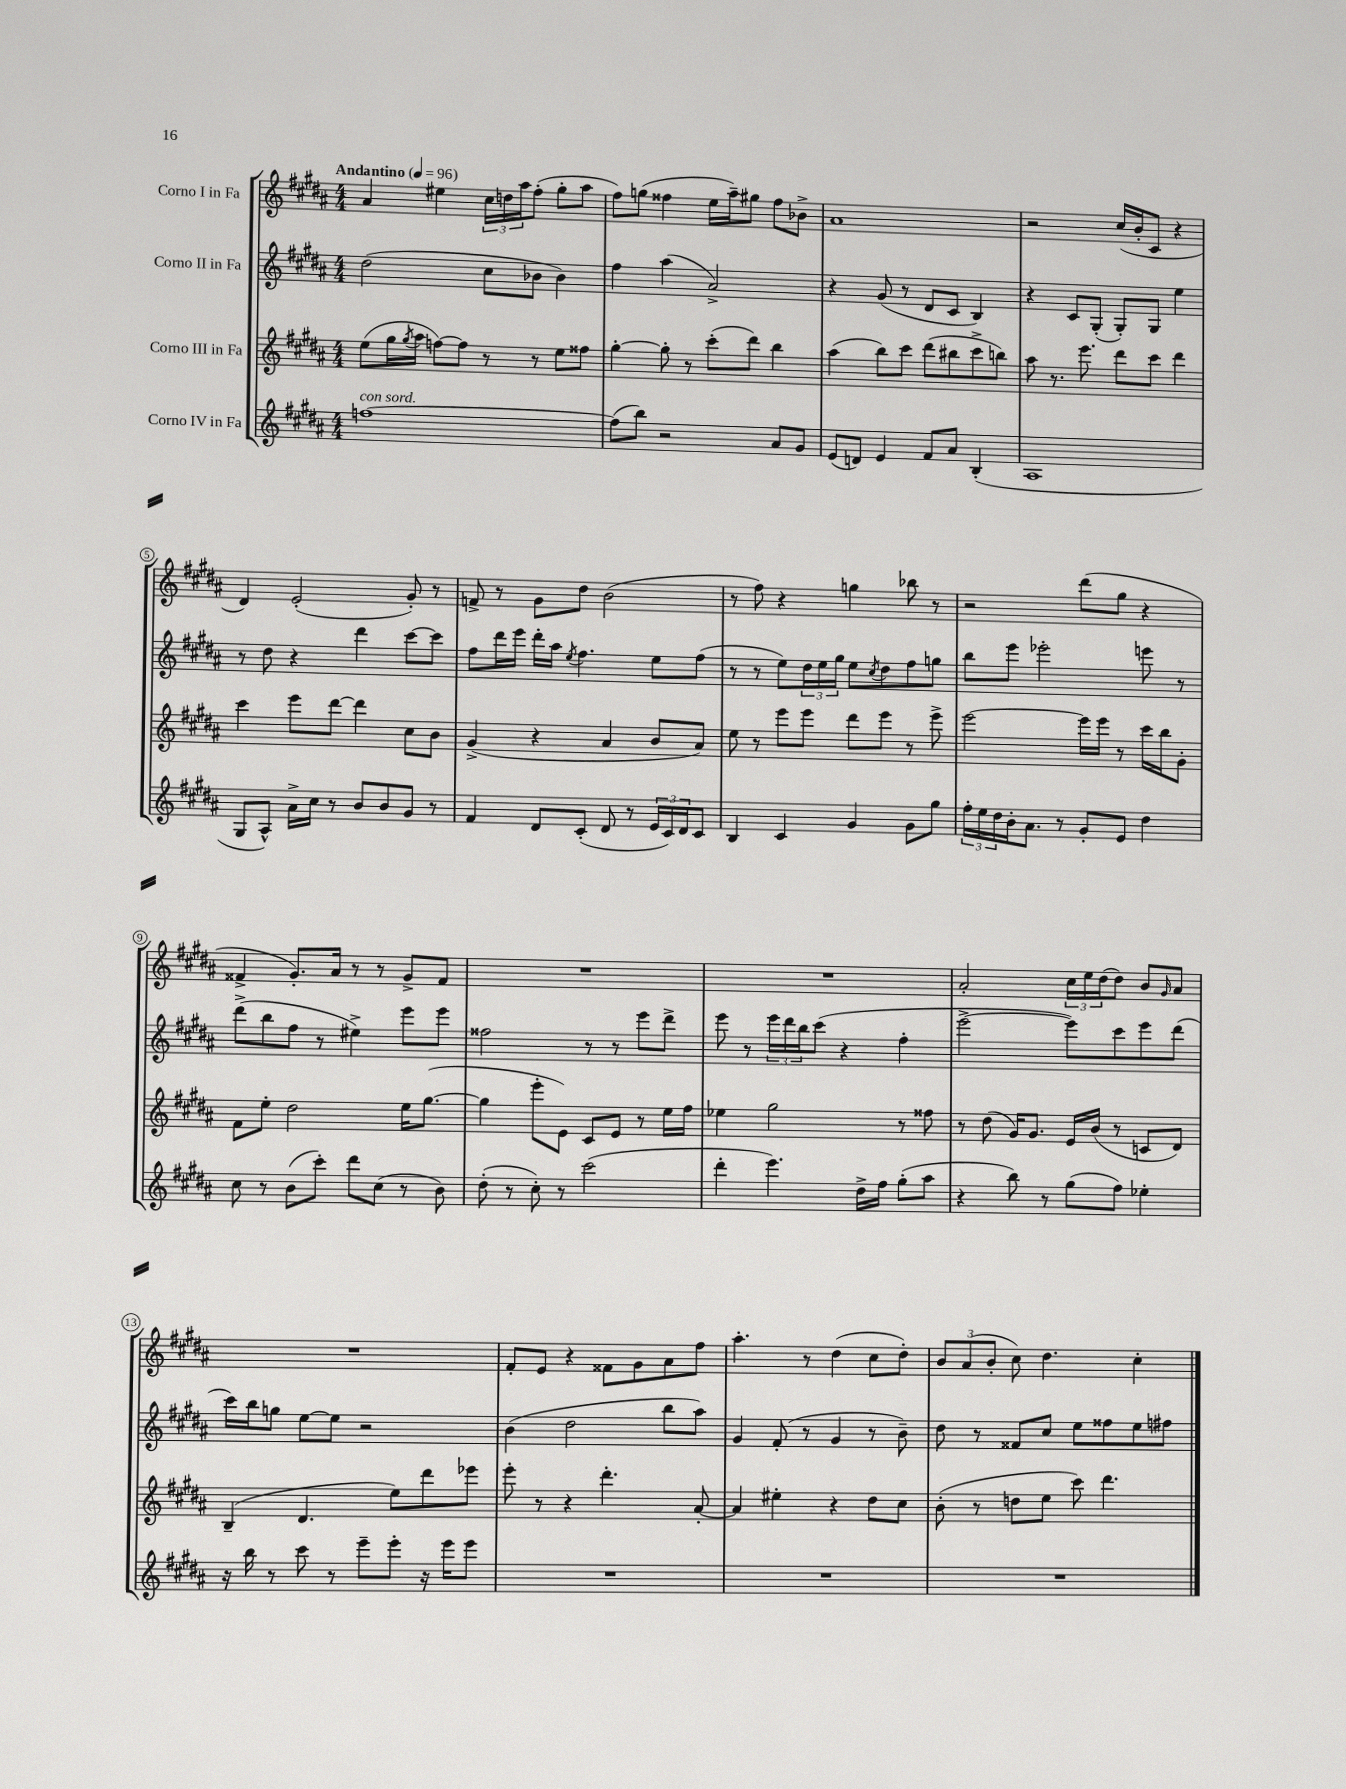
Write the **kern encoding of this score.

**kern	**kern	**kern	**kern
*staff4	*staff3	*staff2	*staff1
*clefG2	*clefG2	*clefG2	*clefG2
*k[f#c#g#d#a#]	*k[f#c#g#d#a#]	*k[f#c#g#d#a#]	*k[f#c#g#d#a#]
*M4/4	*M4/4	*M4/4	*M4/4
*MM96	*MM96	*MM96	*MM96
[1ff	(8ee	(2dd#	4a#
.	16gg#	.	.
.	8qgg#	.	.
.	16aa#	.	.
.	[8ff)	.	4ee#
.	8ff]	.	.
.	8r	8cc#	24cc#
.	.	.	24dd
.	.	.	24aa#
.	8r	8b-	(8ff#'
.	8ee	4b-)	8gg#'
.	8ff##	.	8aa#
=	=	=	=
(8ff]	[4gg#'	4ff#	8ff#)
8bb)	.	.	(8gg
2r	8gg#']	(4aa#	4ff##
.	8r	.	.
.	(8ccc#'	2a#^)	16ee
.	.	.	16aa#~)
.	8ddd#)	.	8gg#
8a#	4bb	.	8ff##
8g#	.	.	8b-^
=	=	=	=
(8e	(4aa#	4r	1a#
8d)	.	.	.
4e	8bb)	(8g#	.
.	8ccc#	8r	.
8f#	(8ddd#	8d#	.
8a#	8bb#	8c#	.
(4B'	8ccc#^	4B)	.
.	8bb)	.	.
=	=	=	=
1A#	8aa#	4r	2r
.	8.r	.	.
.	.	8c#	.
.	8.eee	.	.
.	.	(8G#'	.
.	8ddd#	8G#')	(16cc#
.	.	.	16b'
.	8ccc#	8G#	8c#
.	4ddd#	4ee	4r
=	=	=	=
8G#	4ccc#	8r	4d#)
8A#^^)	.	8dd#	.
16a#^	8eee	4r	(2e'
16cc#	.	.	.
8r	[8ddd#	.	.
8b	4ddd#]	4ddd#	.
8b	.	.	.
8g#	8cc#	[8ccc#	8g#')
8r	8b	8ccc#]	8r
=	=	=	=
4f#	(4g#^	8ff#	8f^
.	.	16ddd#	8r
.	.	16eee	.
8d#	4r	16ddd#'	8g#
.	.	16aa#	.
.	.	8qee	.
(8c#'	.	4.ff#	8dd#
8d#	4a#	.	(2b
8r	.	.	.
24e	8b	8ee	.
24c#)	.	.	.
24d#	.	.	.
8c#	8a#)	(8ff#	.
=	=	=	=
4B	8ee	8r	8r
.	8r	8r	8ff#)
4c#	8eee	8ee)	4r
.	8eee	24dd#	.
.	.	24ee	.
.	.	24gg#	.
4g#	8ddd#	8ee	4gg
.	.	8qcc#	.
.	8eee	8dd#	.
8g#	8r	8ff#	8bb-
8gg#	8eee^	8gg	8r
=	=	=	=
24ff#'	[2eee	8bb	2r
24ee	.	.	.
24dd#	.	.	.
16b'	.	8eee	.
8.a#	.	.	.
.	.	2eee-'	.
8r	.	.	.
8g#'	16eee]	.	(8ddd#
.	16eee	.	.
8e	8r	.	8gg#
4dd#	16ccc#	8eee	4r
.	16bb	.	.
.	8g#'	8r	.
=	=	=	=
8cc#	8f#	(8ddd#^	4f##^
8r	8ee'	8bb	.
(8b	2dd#	8ff#	8.g#')
8ccc#')	.	8r	.
.	.	.	16a#
8ddd#	.	4ee#^)	8r
(8cc#	.	.	8r
8r	16ee	8eee	8g#^
.	([8.gg#	.	.
8b)	.	8eee	8f##
=	=	=	=
(8dd#'	4gg#]	2ff##	1r
8r	.	.	.
8cc#')	8eee'	.	.
8r	8e)	.	.
(2ccc#	8c#	8r	.
.	8e	8r	.
.	8r	8eee	.
.	16ee	8ddd#^	.
.	16ff#	.	.
=	=	=	=
4ddd#'	4ee-	8eee	1r
.	.	8r	.
4.eee)	2gg#	24eee	.
.	.	24ddd#	.
.	.	24bb	.
.	.	(8ccc#	.
.	.	4r	.
16dd#^	.	.	.
16ff#	.	.	.
(8gg#'	8r	4ff#'	.
8aa#	8ff##	.	.
=	=	=	=
4r	8r	[2eee^	2a#'
.	(8dd#	.	.
8bb)	16g#)	.	.
.	8.g#	.	.
8r	.	.	.
(8gg#	16e	8eee])	24cc#
.	.	.	24ee
.	(16b	.	.
.	.	.	(24dd#
8ff#)	8r	8ccc#	8dd#)
4ee-'	8c	8eee	8b
.	.	.	16qqg#
.	8d#)	(8ddd#	8a#
=	=	=	=
16r	(4B~	16ccc#)	1r
16bb	.	16bb	.
8r	.	8gg	.
8ccc#	4.d#	[8ee	.
8r	.	8ee]	.
8eee~	.	2r	.
8eee'	8ee)	.	.
16r	8ddd#	.	.
16eee	.	.	.
8eee	8eee-	.	.
=	=	=	=
1r	8eee'	(4b	8f#'
.	8r	.	8e
.	4r	2dd#	4r
.	4.ddd#'	.	8f##
.	.	.	8g#
.	.	8bb	8a#
.	[8a#'	8aa#)	8ff#
=	=	=	=
1r	4a#]	4g#	4.aa#'
.	4ee#'	(8f#'	.
.	.	8r	8r
.	4r	4g#	(4dd#
.	8dd#	8r	8cc#
.	8cc#	8b~)	8dd#')
=	=	=	=
1r	(8b'	8dd#	12b
.	.	.	(12a#
.	8r	8r	.
.	.	.	12b'
.	8dd	8f##	8cc#)
.	8ee	8cc#	4.dd#
.	8ccc#)	8ee	.
.	4.ddd#	8ff##	.
.	.	8ee	4cc#'
.	.	8ff#	.
==	==	==	==
*-	*-	*-	*-
